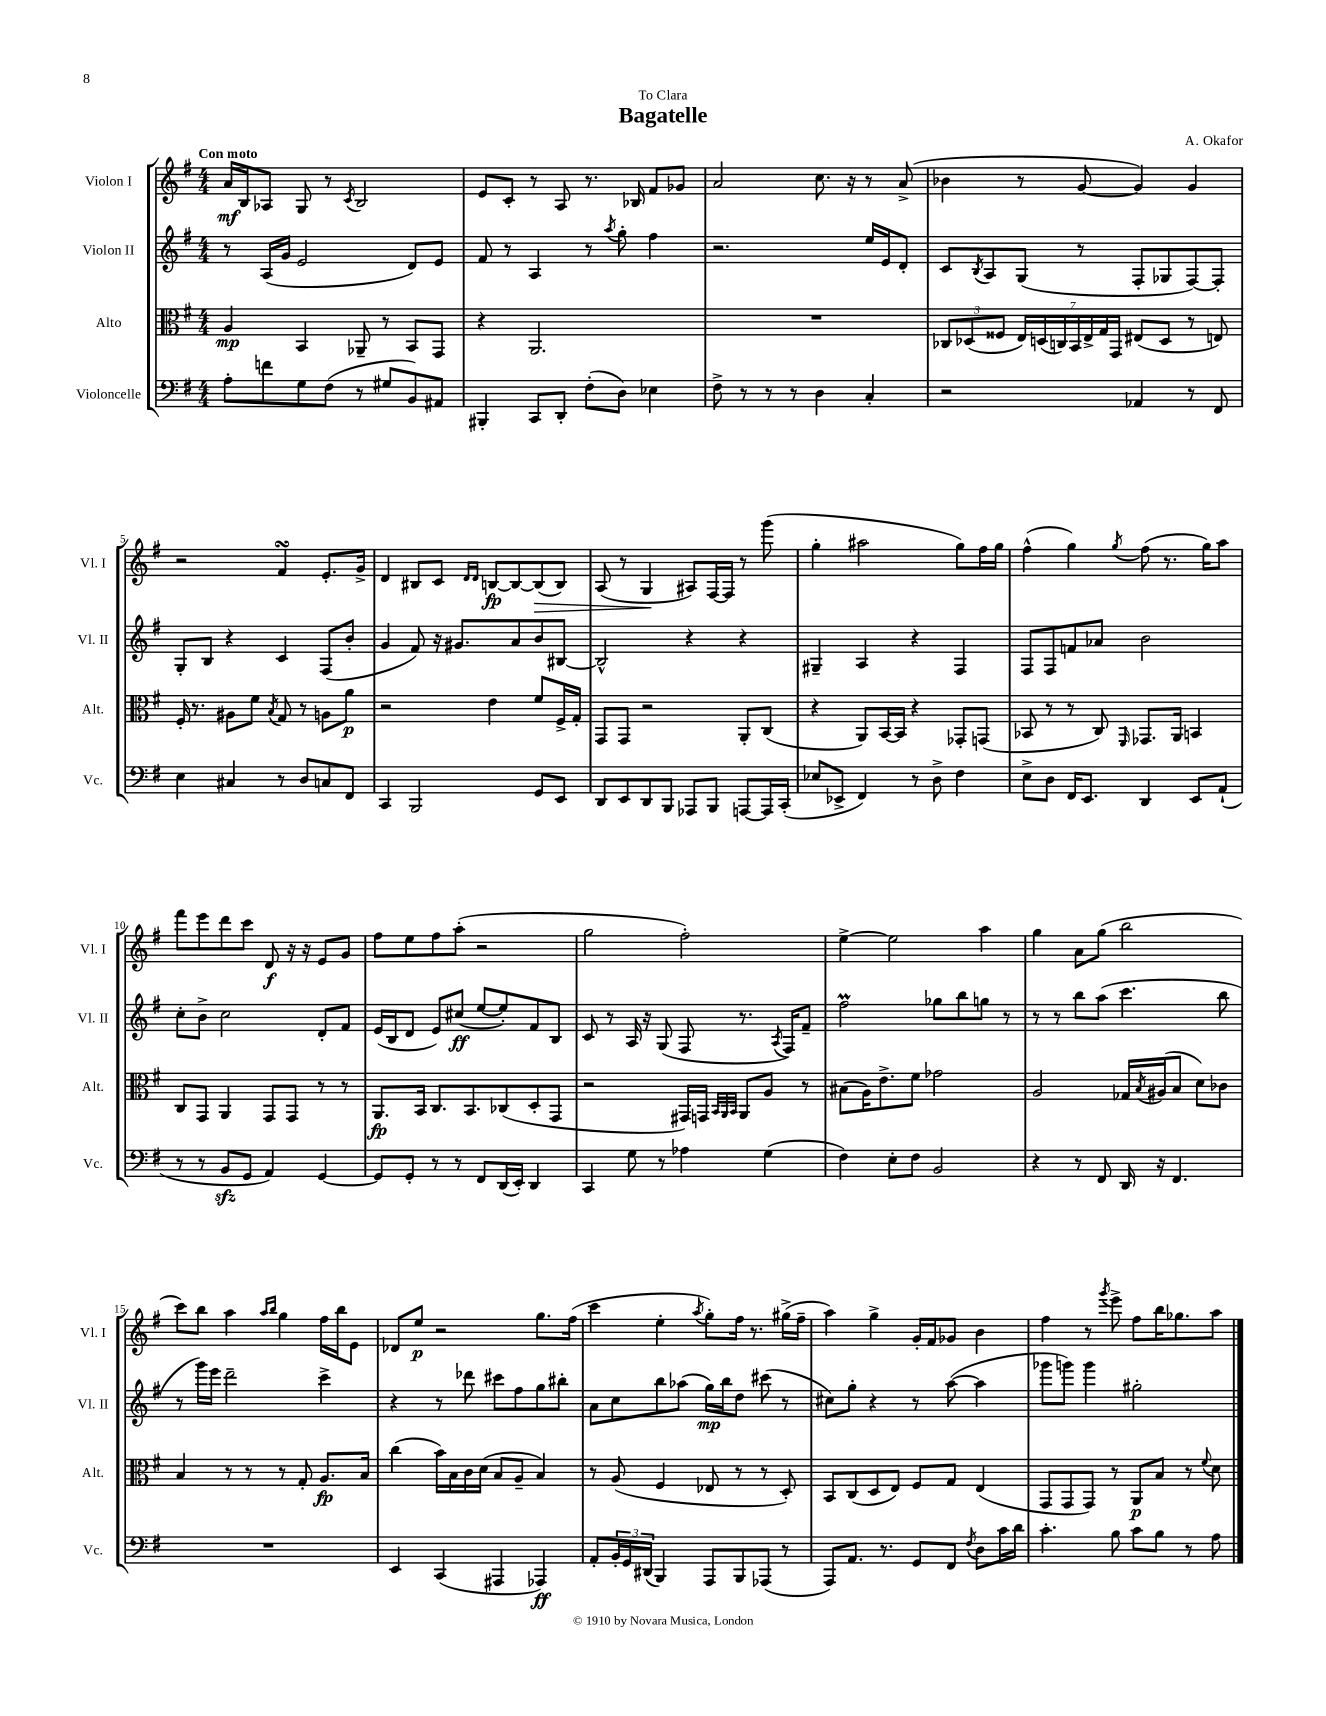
\header { title = "Bagatelle" composer = "A. Okafor" dedication = "To Clara" }
<<
\new StaffGroup <<
\new Staff = "s0" \with { instrumentName = "Violon I" shortInstrumentName = "Vl. I" } {
    \clef treble \key g \major \numericTimeSignature \time 4/4 \tempo "Con moto"
    a'16\mf b16 aes8 g8 r8 \acciaccatura { c'8 } b2 |
    e'8 c'8-. r8 a8 r8. bes16 fis'8 ges'8 |
    a'2 c''8. r16 r8 a'8->( |
    bes'4 r8 g'8~ g'4) g'4 |
    r2 fis'4\turn e'8.-. g'16-> |
    d'4 bis8 c'8 \grace { d'16 d'16 } b8~\fp b8~ b8\>( b8) |
    a8( r8 g4\! ais8) fis16~ fis16 r8 g'''8( |
    g''4-. ais''2 g''8) fis''16 g''16 |
    fis''4-^( g''4) \acciaccatura { g''8 } fis''8( r8. g''16) a''8 |
    fis'''8 e'''8 d'''8 c'''8 d'8\f r16 r16 e'8 g'8 |
    fis''8 e''8 fis''8 a''8-.( r2 |
    g''2 fis''2-.) |
    e''4~-> e''2 a''4 |
    g''4 a'8 g''8( b''2 |
    c'''8) b''8 a''4 \grace { a''16 b''16 } g''4 fis''16 b''16 e'8 |
    des'8 e''8\p r2 g''8. fis''16( |
    c'''4 e''4-. \acciaccatura { a''8 } g''8-.) fis''16 r8. gis''16->( fis''16-- |
    a''4) g''4-> g'16-. fis'16 ges'8 b'4 |
    fis''4 r8 \acciaccatura { g'''8 } e'''8-> fis''8 b''16 ges''8. a''8 \bar "|." |
}
\new Staff = "s1" \with { instrumentName = "Violon II" shortInstrumentName = "Vl. II" } {
    \clef treble \key g \major \numericTimeSignature \time 4/4
    r8 a16( g'16 e'2 d'8) e'8 |
    fis'8 r8 a4 r8 \acciaccatura { a''8 } g''8-. fis''4 |
    r2. e''16 e'16 d'8-. |
    c'8 \acciaccatura { b8 } a8 g8( r8 fis8-. ges8 fis8~) fis8-. |
    g8-. b8 r4 c'4 fis8( b'8-. |
    g'4 fis'8) r16 gis'8. a'8 b'8 bis8~ |
    bis2-^ r4 r4 |
    gis4-- a4 r4 fis4 |
    fis8 fis8 f'8 aes'8 b'2 |
    c''8-. b'8-> c''2 d'8-. fis'8 |
    e'16( b16 d'8 e'8) cis''8\ff( e''8~ e''8-.) fis'8 b8 |
    c'8 r8 a16 r16 g8( fis8 r8. \acciaccatura { a8 } fis16) fis'8-- |
    fis''2\prall ges''8 b''8 g''8 r8 |
    r8 r8 b''8 a''8( c'''4. b''8 |
    r8 g'''16) e'''16 d'''2-- c'''4-> |
    r4 r8 des'''8 cis'''8 fis''8 g''8 bis''8-. |
    a'8 c''8 b''8 aes''8( g''16\mp) b''16 d''8 cis'''8( r8 |
    cis''8) g''8-. r4 r8 a''8~( a''4 |
    ges'''8 g'''8) g'''4 gis''2-. \bar "|." |
}
\new Staff = "s2" \with { instrumentName = "Alto" shortInstrumentName = "Alt." } {
    \clef alto \key g \major \numericTimeSignature \time 4/4
    a4\mp b,4 aes,8-- r8 b,8 g,8 |
    r4 a,2. |
    R1 |
    \tuplet 3/2 { ces8 des8( fisis8 } \tuplet 7/4 { e16) d16( c16) b,16 e16-> g16 g,16 } eis8( d8 r8 e8) |
    fis16-. r8. ais8 fis'8 \acciaccatura { b8 } g8 r8 a8 a'8\p |
    r2 e'4 fis'8 fis16-> g16-. |
    g,8 g,8 r2 a,8-. c8( |
    r4 a,8) b,16~ b,16 r4 ges,8-. g,8( |
    bes,8 r8 r8 c8) \grace { fis,16 } ges,8. a,16 b,4 |
    c8 g,8 a,4 g,8 g,8 r8 r8 |
    a,8.\fp b,16 c8. b,8. ces8( d8-. g,8 |
    r2 gis,16) g,16 \grace { b,32 a,32 b,32 } a,8 a8 r8 |
    bis8( a16) e'8.-> fis'8 ges'2 |
    a2 ges16 \acciaccatura { b8 } ais16( b8 d'8) ces'8 |
    b4 r8 r8 r8 g8-. a8.\fp b16 |
    c''4( b'16) b16 c'16 d'16( b8 a8-- b4) |
    r8 a8( fis4 ees8 r8 r8 d8-.) |
    b,8 c8( d8 e8) fis8 g8 e4( |
    g,8 g,8 g,8) r8 a,8\p b8 r8 \appoggiatura { fis'8 } d'8 \bar "|." |
}
\new Staff = "s3" \with { instrumentName = "Violoncelle" shortInstrumentName = "Vc." } {
    \clef bass \key g \major \numericTimeSignature \time 4/4
    a8-. f'8 g8 fis8( r8 gis8 b,8) ais,8 |
    bis,,4-. c,8 d,8-. fis8-.( d8) ees4 |
    fis8-> r8 r8 r8 d4 c4-. |
    r2 aes,4 r8 fis,8 |
    e4 cis4 r8 d8 c8 fis,8 |
    c,4 b,,2 g,8 e,8 |
    d,8 e,8 d,8 b,,8 aes,,8 b,,8 a,,8~ a,,16 c,16-.( |
    ees8 ees,8-> fis,4) r8 d8-> fis4 |
    e8-> d8 fis,16 e,8. d,4 e,8 a,8-!( |
    r8 r8 b,8\sfz g,8 a,4) g,4~ |
    g,8 g,8-. r8 r8 fis,8 d,16( e,16-.) d,4 |
    c,4 g8 r8 aes4 g4( |
    fis4) e8-. fis8 b,2 |
    r4 r8 fis,8 d,16 r16 fis,4. |
    R1 |
    e,4 c,4( ais,,4 aes,,4\ff) |
    a,8-. \tuplet 3/2 { b,16-. g,16 dis,16( } b,,4) a,,8 b,,8 aes,,8( r8 |
    a,,8) a,8. r8. g,8 fis,8 \acciaccatura { fis8 } d8 c'16 d'16 |
    c'4.-. b8 c'8 b8 r8 a8 \bar "|." |
}
>>
>>
